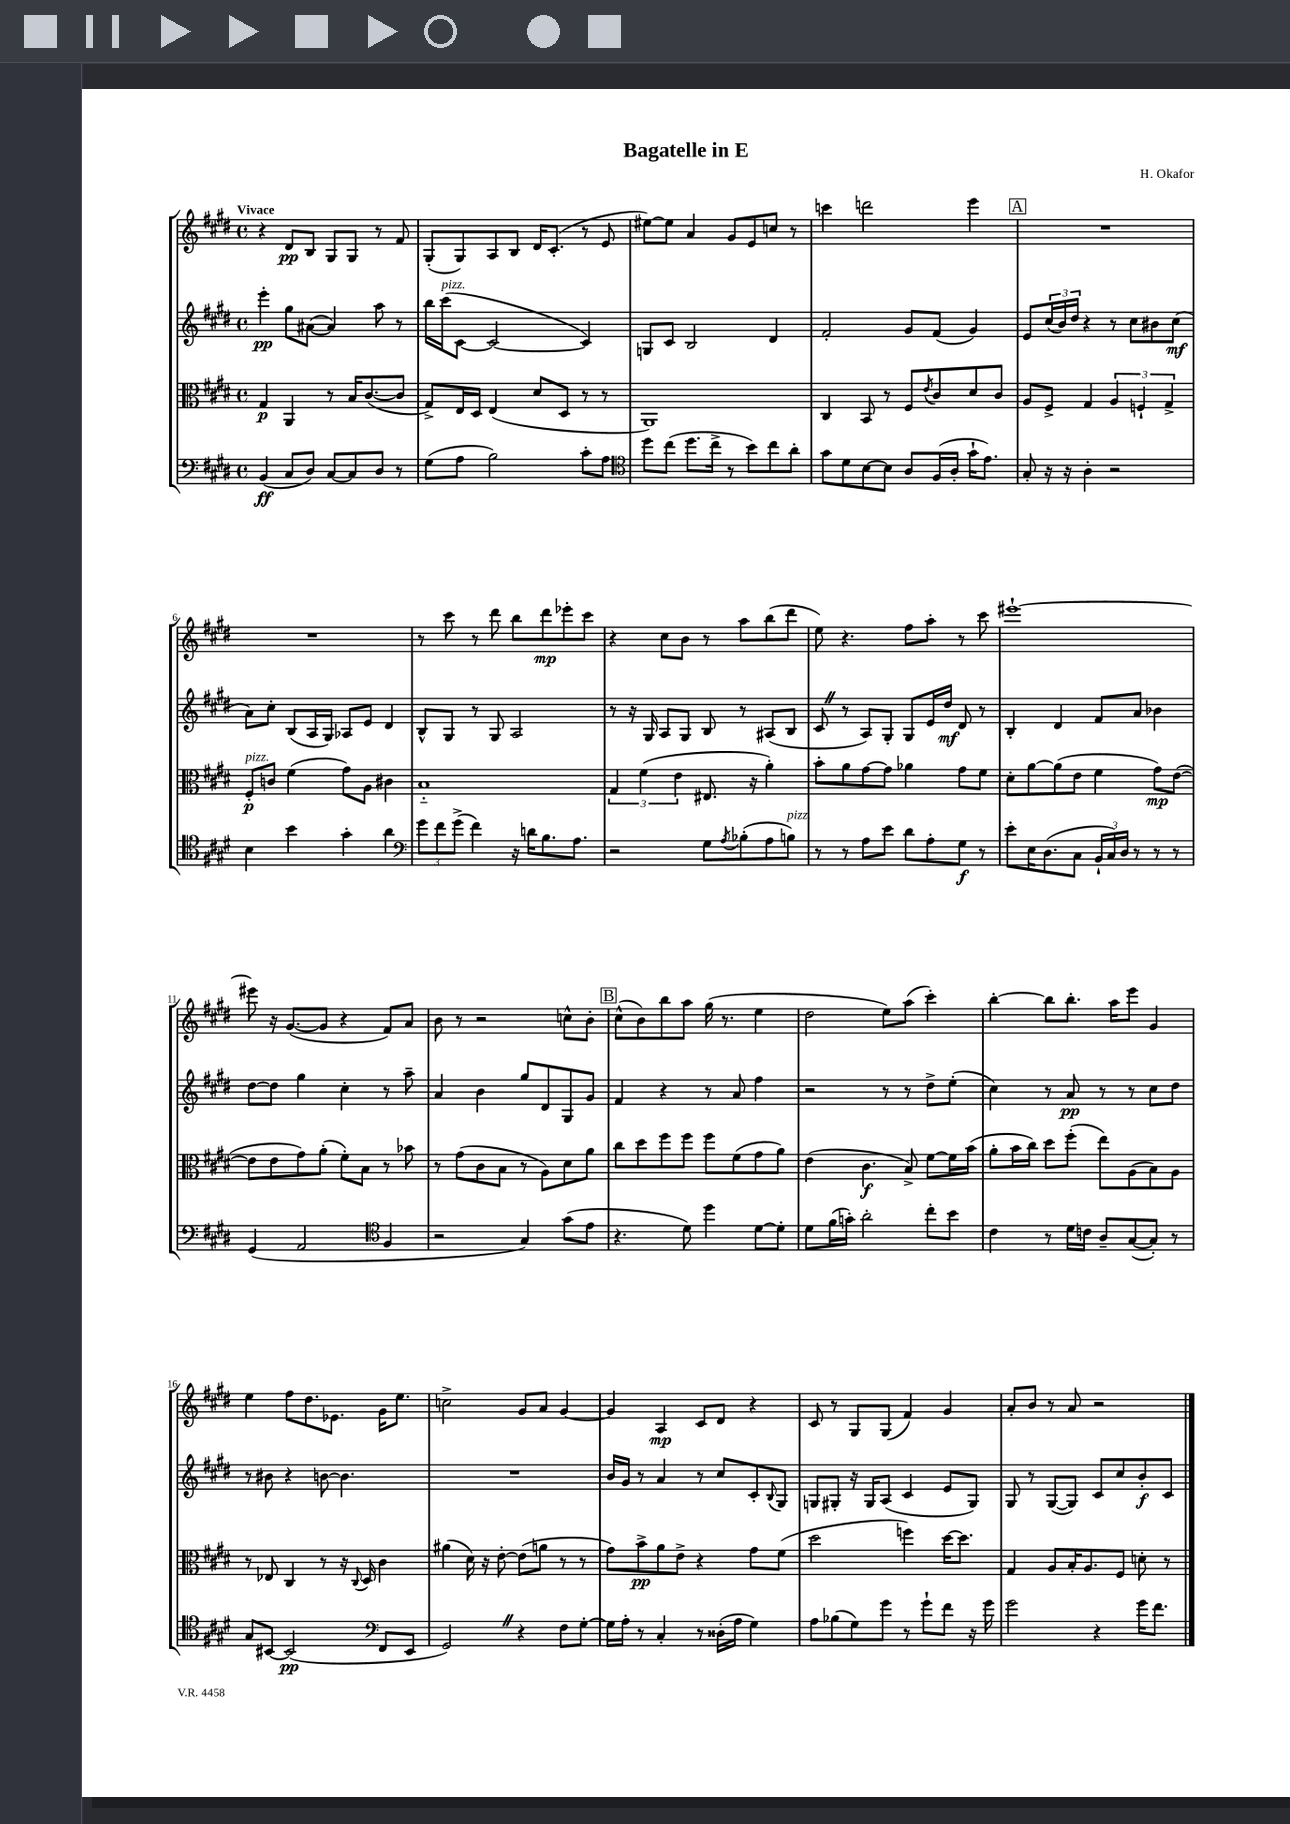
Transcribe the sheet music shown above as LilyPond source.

\header { title = "Bagatelle in E" composer = "H. Okafor" }
<<
\new StaffGroup <<
\new Staff = "s0" {
    \clef treble \key e \major \defaultTimeSignature \time 4/4 \tempo "Vivace"
    r4 dis'8\pp b8 gis8 gis8 r8 fis'8 |
    gis8-.( gis8) a8 b8 dis'16 cis'8.-.( r8 e'8 |
    eis''8~) eis''8 a'4 gis'8 e'8 c''8 r8 |
    c'''4 d'''2 e'''4 |
    \mark \markup { \box "A" } R1 |
    R1 |
    r8 cis'''8 r8 dis'''8 b''8 dis'''8\mp ees'''8-. cis'''8 |
    r4 cis''8 b'8 r8 a''8 b''8( dis'''8 |
    e''8) r4. fis''8 a''8-. r8 cis'''8 |
    eis'''1~-! |
    eis'''8 r16 gis'8.~( gis'8 r4 fis'8) a'8 |
    b'8 r8 r2 c''8-^ b'8-. |
    \mark \markup { \box "B" } cis''8-^( b'8) b''8 a''8 gis''16( r8. e''4 |
    dis''2 e''8) a''8( cis'''4-.) |
    b''4~-. b''8 b''8.-. a''16 e'''8 gis'4 |
    e''4 fis''8 dis''8. ees'8. gis'16 e''8. |
    c''2-> gis'8 a'8 gis'4~ |
    gis'4 a4\mp cis'8 dis'8 r4 |
    cis'8 r8 gis8 gis8( fis'4) gis'4 |
    a'8-. b'8 r8 a'8 r2 \bar "|." |
}
\new Staff = "s1" {
    \clef treble \key e \major \defaultTimeSignature \time 4/4
    e'''4-.\pp gis''8 ais'8~( ais'4) a''8 r8 |
    b''16 cis'''16^\markup { \italic "pizz." }( cis'8~ cis'2~ cis'4) |
    g8 cis'8 b2 dis'4 |
    fis'2-. gis'8 fis'8( gis'4) |
    \mark \markup { \box "A" } e'8 \tuplet 3/2 { cis''16( b'16) dis''16 } r4 r8 cis''8 bis'8 cis''8\mf( |
    a'8) cis''8-. b8( a16 gis16) aes8 e'8 dis'4 |
    b8-^ gis8 r8 gis8 a2 |
    r8 r16 gis16 a8 gis8 b8 r8 ais8( b8 |
    cis'8 \once \override BreathingSign.text = \markup { \musicglyph "scripts.caesura.straight" } \breathe r8 a8) gis8-. gis8 e'16 dis''16\mf dis'8 r8 |
    b4-. dis'4 fis'8 a'8 bes'4 |
    dis''8~ dis''8 gis''4 cis''4-. r8 a''8-- |
    a'4 b'4 gis''8 dis'8 gis8 gis'8 |
    \mark \markup { \box "B" } fis'4 r4 r8 a'8 fis''4 |
    r2 r8 r8 dis''8-> e''8-.( |
    cis''4) r8 a'8\pp r8 r8 cis''8 dis''8 |
    r8 bis'8 r4 b'8~ b'4. |
    R1 |
    b'16 gis'16 r8 a'4 r8 cis''8 cis'8-. \appoggiatura { b8 } gis8 |
    g8 gis8-. r16 gis16 a8( cis'4 e'8 gis8) |
    gis8 r8 gis8~( gis8) cis'8 cis''8 b'8-.\f cis'8 \bar "|." |
}
\new Staff = "s2" {
    \clef alto \key e \major \defaultTimeSignature \time 4/4
    gis4\p a,4 r8 b16 cis'8.~( cis'8 |
    gis8->) e16 dis16 e4( dis'8 dis8 r8 r8 |
    a,1) |
    cis4 b,8 r8 fis8 \acciaccatura { e'8 } cis'8 dis'8 cis'8 |
    \mark \markup { \box "A" } a8 fis8-> gis4 \tuplet 3/2 { a4 f4-! gis4-> } |
    fis8-.\p^\markup { \italic "pizz." } c'8 fis'4( gis'8) a8 cis'4 |
    b1-_ |
    \tuplet 3/2 { gis4 fis'4( e'4 } eis8. r16 a'4-.) |
    b'8-. a'8 gis'8~ gis'8 aes'4 gis'8 fis'8 |
    dis'8-. a'8~ a'8( e'8 fis'4 gis'8\mp) e'8~( |
    e'8 e'8 gis'8) a'8-.( fis'8-.) b8 r8 bes'8 |
    r8 gis'8( cis'8 b8 r8 a8) dis'8 a'8 |
    \mark \markup { \box "B" } cis''8 dis''8 fis''8 fis''8 fis''8 fis'8( gis'8 a'8) |
    e'4( cis'4.\f b8->) fis'8~ fis'16 b'16( |
    a'8-. b'16 cis''16) dis''8 fis''8-.( e''8) a8( b8) a8 |
    r8 ees8 cis4 r8 r16 \appoggiatura { cis8 } dis16 cis'4 |
    ais'4( dis'16) r16 e'8~-. e'8( a'8 r8 r8 |
    gis'8) b'8->\pp a'8 e'8-> r4 gis'8 fis'8( |
    dis''2 f''4) dis''16~ dis''8. |
    gis4 a8 b16-. a8. fis8 d'8-. r8 \bar "|." |
}
\new Staff = "s3" {
    \clef bass \key e \major \defaultTimeSignature \time 4/4
    b,4\ff( cis8 dis8) cis8~ cis8 dis8 r8 |
    gis8( a8 b2) cis'8-. a8 |
    \clef tenor dis''8 cis''8( dis''8. cis''16-> r8 b'8) cis''8 a'8-. |
    gis'8 dis'8 b8~ b8 a8 fis16( a16-. gis'16-! e'8.) |
    \mark \markup { \box "A" } gis8-. r16 r16 a4-. r2 |
    b4 b'4 gis'4-. a'4 |
    \clef bass \tuplet 3/2 { gis'8 fis'8 gis'8->( } fis'4) r16 d'16 b8. a8. |
    r2 gis8 \acciaccatura { a8 } bes8-.( a8 b8^\markup { \italic "pizz." }) |
    r8 r8 a8 e'8 dis'8 a8-. gis8\f r8 |
    e'8-. e16 dis8.( cis8 \tuplet 3/2 { b,16-! cis16) dis16 } r8 r8 r8 |
    gis,4( a,2 \clef tenor fis4 |
    r2 gis4) gis'8( e'8 |
    \mark \markup { \box "B" } r4. dis'8) dis''4 dis'8~ dis'8-. |
    dis'8 fis'16( g'16-.) a'2-. cis''8-. b'8 |
    cis'4 r8 dis'16 c'16 a8-- gis8~( gis8-.) r8 |
    gis8 bis,8~ bis,2\pp( \clef bass fis,8 e,8 |
    gis,2) \once \override BreathingSign.text = \markup { \musicglyph "scripts.caesura.straight" } \breathe r4 fis8 gis8~-. |
    gis16 a16-. r8 cis4-. r8 disis16-.( a16 gis4) |
    a8 bes8( gis8) gis'8 r8 gis'8-! fis'8 r16 gis'16 |
    gis'2 r4 gis'16 fis'8. \bar "|." |
}
>>
>>
